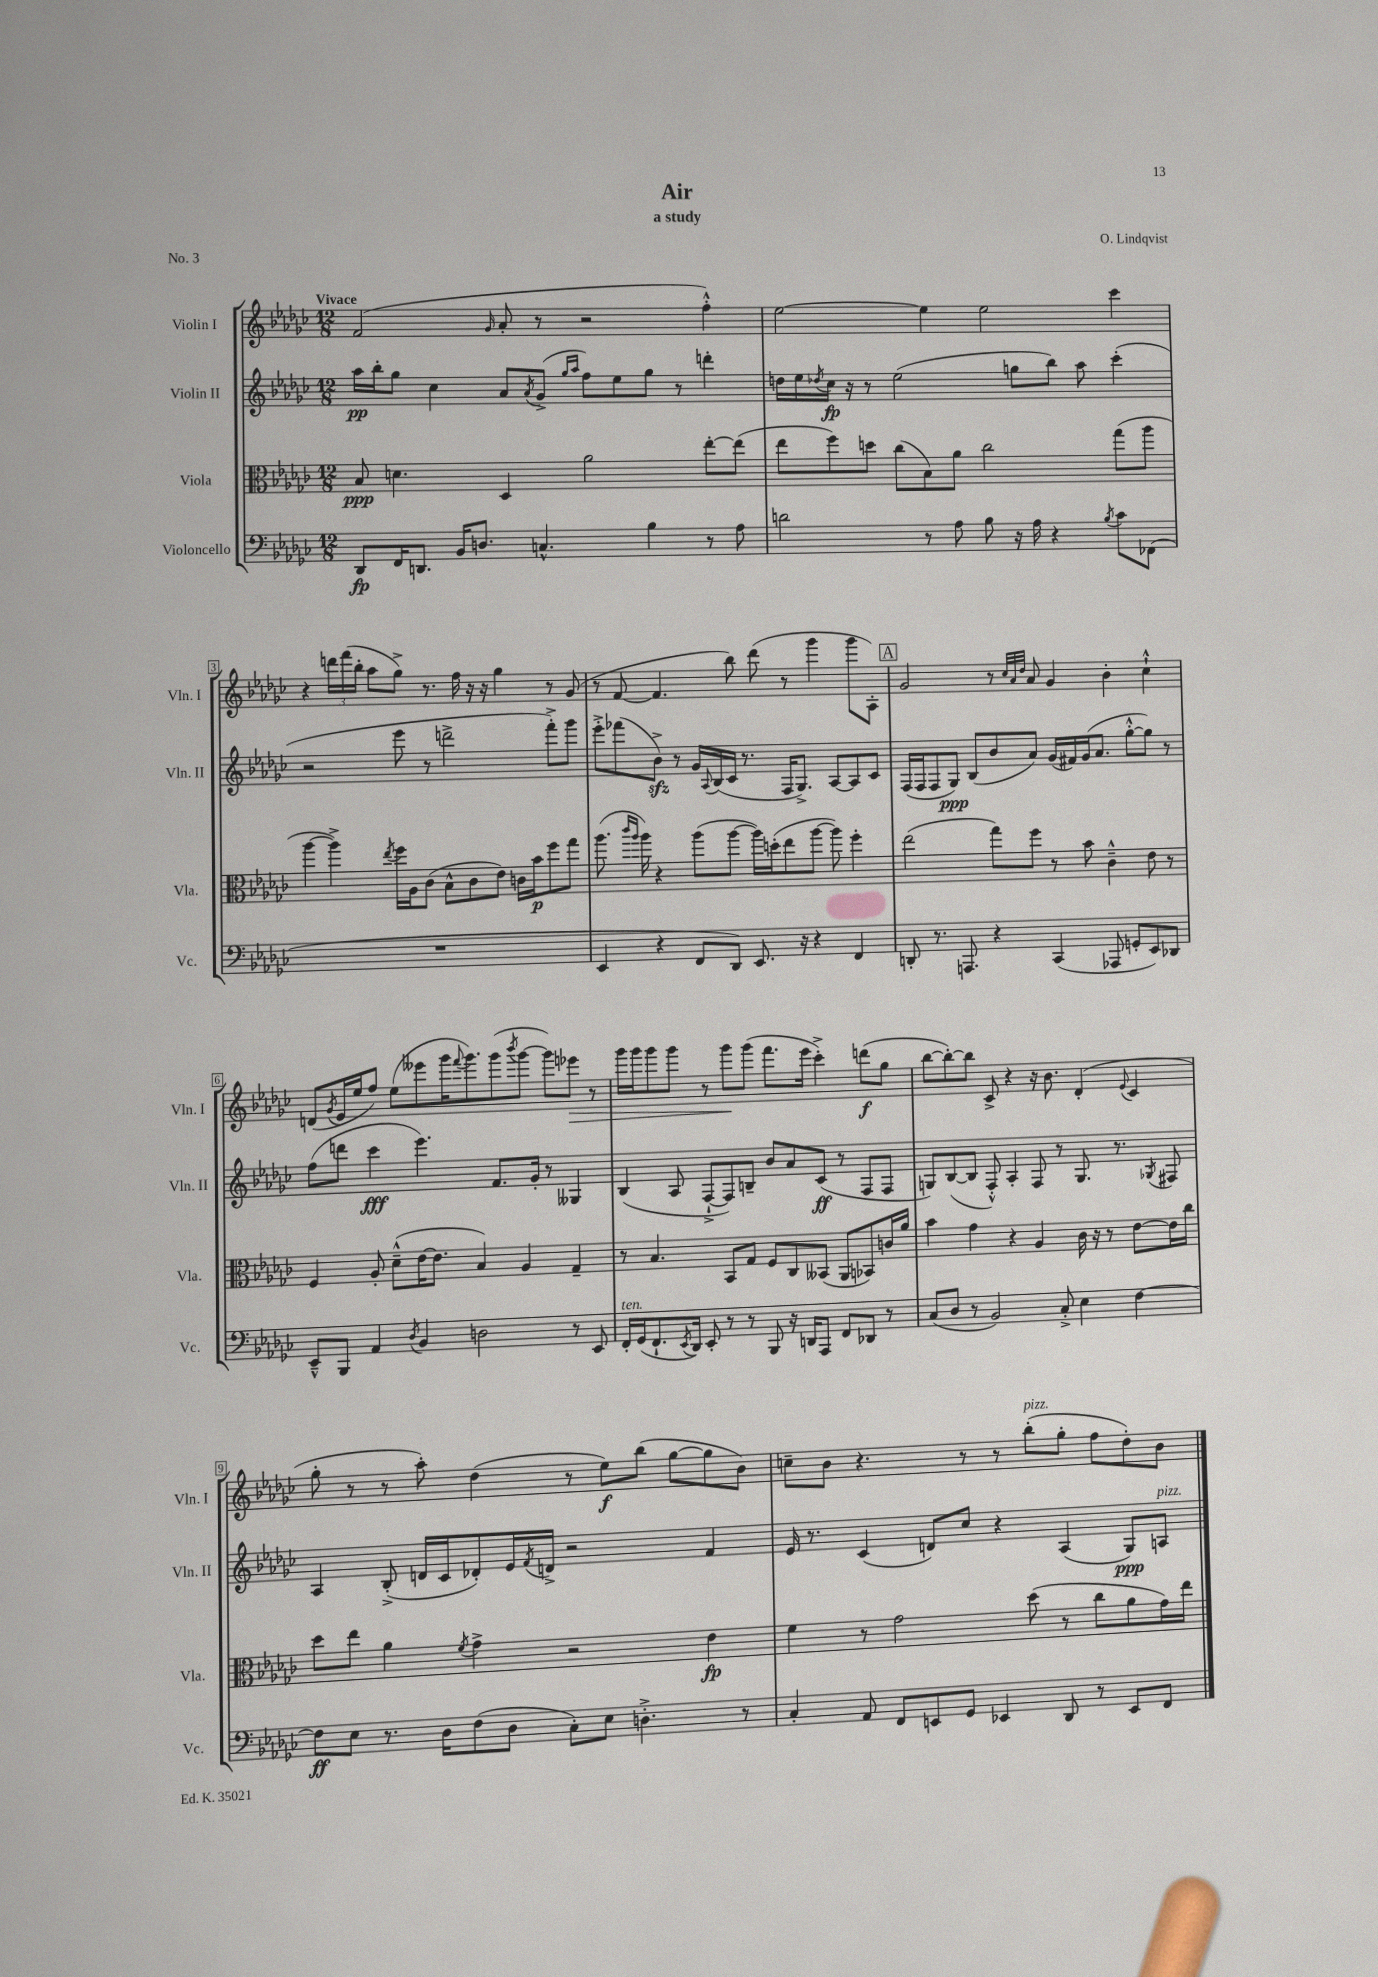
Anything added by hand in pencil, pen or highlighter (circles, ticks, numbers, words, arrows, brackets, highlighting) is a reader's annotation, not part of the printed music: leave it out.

**kern	**kern	**kern	**kern
*staff4	*staff3	*staff2	*staff1
*clefF4	*clefC3	*clefG2	*clefG2
*k[b-e-a-d-g-c-]	*k[b-e-a-d-g-c-]	*k[b-e-a-d-g-c-]	*k[b-e-a-d-g-c-]
*M12/8	*M12/8	*M12/8	*M12/8
8DD-/L	8B-/	16aa-\LL	(2f/
.	.	16bb-'\J	.
16FF/K	4.d\	8gg-\J	.
8.DD/J	.	.	.
.	.	4cc-\	.
16BB-/LK	.	.	.
8.D/J	.	.	.
.	.	.	16qqg-/
.	4D-/	8a-/L	8a-'/
.	.	8qa-/	.
4.C^^/	.	(8g-^/J	8r
.	.	16qqgg-/LL	.
.	.	16qqaa-/JJ	.
.	2a-\	8ff\L)	2r
.	.	8ee-\	.
4B-\	.	8gg-\J	.
.	.	8r	.
8r	[8ee-'\L	4ddd'\	4ff'^^\)
8A-\	(8ee-\]J	.	.
=	=	=	=
2d\	8ee-\L	16dd\LL	[2ee-\
.	.	16ee-\	.
.	.	8qdd-/	.
.	8ff\)	16cc-\JJ	.
.	.	16r	.
.	8dd\J	8r	.
.	(8cc-\L	(2ee-\	.
8r	8B-\)	.	4ee-\]
8A-\	8a-\J	.	.
8B-\	2cc-\	.	2ee-\
16r	.	8gg\L	.
16A-\	.	.	.
4r	.	8bb-\J)	.
.	.	8aa-\	.
8qB-/	.	.	.
8c-\L	(8gg-\L	(4ccc-'\	4ccc-\
(8FF-\J	8aa-\J	.	.
=	=	=	=
1.r	[4aa-\	2r	4r
.	4aa-^\])	.	24ddd\LL
.	.	.	(24fff\
.	.	.	24bb-'\JJ
.	.	.	8aa-\L
.	8qee-/	.	.
.	16ff\LL	8eee-\	8gg-^\J)
.	16A-\J	.	.
.	(8c-\J	8r	8.r
.	8B-^^\L	2ddd^\	.
.	.	.	16ff\
.	8c-\	.	16r
.	.	.	16r
.	8e-\J)	.	4gg-\
.	16c\LL	.	.
.	16b-\J	.	.
.	8ff\	8fff'^\L)	8r
.	8gg-\J	8ggg-\J	(8g-/
=	=	=	=
4EE-/	(8.aa-\	8eee-'^\L	8r
.	.	(8fff-\	[8f/
.	16qqccc-/LL	.	.
.	16qqaa-/JJ	.	.
.	16aa-\)	.	.
4r	4r	8b-^\J)	4.f/]
.	.	8r	.
8FF/L	(8aa-\L	16g-/LL	.
.	.	8qqA-/	.
.	.	(16B-/	.
8DD-/J)	[8aa-\J	16c-/JJ	8bb-\)
.	.	8.r	.
8.EE-/	16aa-\]LL)	.	(8ddd-\
.	(16dd'\J	.	.
.	8ee-\	16F/LK	8r
16r	.	8.G-^/J)	.
4r	[8aa-\J	.	4ggg-\
.	8aa-\])	[8A-/L	.
4FF/	4ff'\	8A-/]	8ggg-\L
.	.	8c-/J	8A-'\J)
=	=	=	=
8DD'/	(2ee-\	(16F/LL	2g-/
.	.	16F/J	.
8.r	.	8F/	.
.	.	8G-/J)	.
8.AAA/	.	.	.
.	.	(8B-/L	.
4r	8gg-\L)	8b-/	8r
.	.	.	32qqcc-/LLL
.	.	.	32qqa-/
.	.	.	32qqdd-/JJJ
.	8ff\J	8a-/J)	8a-/
(4CC-/	8r	(16g-/LL	4g-/
.	.	16f#/)	.
.	8b-\	(16g-/J	.
.	.	8.a-/J	.
8AAA-/	4c-~^^\	.	4b-'\
8GG'/L	.	[8gg-'^^\L	.
8EE-/)	8e-\	8gg-\]J)	4cc-`^^\
8DD-/J	8r	8r	.
=	=	=	=
8EE-~^^/L	4F/	(8ff\L	(8d/L
.	.	.	8qg-/
8BBB-/J	.	8ddd\J	16e-/L
.	.	.	16ee-/J
4AA-/	8A-'/	4ccc-\	8ff/J)
.	(8d-~^^\L	.	(8ee-\L
8qD-/	.	.	.
4BB-/	[16e-\K	4.eee-\)	8eee--\
.	8.e-\]J	.	.
.	.	.	16ggg-\K
.	.	.	8qqfff/
.	.	.	8.ggg-\)
2D\	4B-/)	.	.
.	.	8.f/L	(8ggg-\
.	.	.	8qbbb-/
.	4A-/	.	[8ggg-\J
.	.	16g-'/Jk	.
.	.	8r	8ggg-\]L)
8r	4G-~/	4G--/	8eee-\J
8EE-/	.	.	8r
=	=	=	=
16FF'/LL	8r	(4B-/	16ggg-\LL
(16GG-/J	.	.	16ggg-\J
8.FF`/	4.B-/	.	8ggg-\
.	.	8A-/	8ggg-\J
8qEE-/	.	.	.
16DD-/Jk)	.	.	.
8EE-'/	.	[8F`^/L	8r
8r	8BB-/L	8F/])	8ggg-\L
8r	8G-/J	8B~/J	(8ggg-\J
8BBB-/	8F/L	8b-/L	8.fff\L
16r	8C-/	8a-/	.
16DD/LK	.	.	16eee-\Jk
8AAA-/J	(8BB--/J	(8c-/J	4ccc-'^\)
8FF/L	8AA-/L	8r	.
8DD-/J	8BB-/)	8F/L	(8ddd\L
8r	16c/L	8F/J	8gg-\J
.	16a-/JJ	.	.
=	=	=	=
(8C-/L	4b-\	8G/L)	[8bb-\L
8D-/J	.	([8B-/	8bb-'\_)
8r	4g-\	8B-/]J	8bb-\]J
2BB-/)	.	8F'^^/)	8c-^/
.	4r	4A-'/	4r
.	4A-/	8F/	16r
.	.	.	8.b-\
8C-'^/	.	8r	.
4E-\	16c-\	8.G/	(4d-'/
.	16r	.	.
.	8r	.	.
.	.	8.r	.
.	.	.	8qqe-/
[4F\	[8e-\L	.	4c-/
.	.	8qG-/	.
.	16e-\]L	8F#/	.
.	16cc-\JJ	.	.
=	=	=	=
8F\]L	8dd-\L	4A-/	8gg-'\
8E-\J	8ee-\J	.	8r
8.r	4a-\	(8B-'^/	8r
.	.	16d/LL	8aa-'\)
16D-\LK	.	16c-/J	.
.	8qf/	.	.
(8F\	4g-^\	8d-'/)	(4dd-\
8D-\J	.	16e-/L	.
.	.	8qf/	.
.	.	16d^/JJ	.
8C-'\L)	2r	2r	8r
8E-\J	.	.	8ee-\L)
4.D'^\	.	.	(8bb-\J
.	.	.	[8gg-\L
.	4e-\	4f/	8gg-\]
8r	.	.	8b-\J)
=	=	=	=
4C-'/	4f\	16e-/	8cc~\L
.	.	8.r	.
.	.	.	8b-\J
8AA-/	8r	(4c-/	4.r
8FF/L	2g-\	.	.
8EE/	.	8d/L)	.
8GG-/J	.	8cc-/J	8r
4EE-/	.	4r	8r
.	(8dd-\	.	(8bb-'\L
8DD-/	8r	(4A-/	8gg-'\J
8r	8cc-\L	.	8ff\L
8EE-/L	8a-\	8G-/L)	8dd-'\)
8FF/J	16g-\L)	8A/J	8b-\J
.	16ee-\JJ	.	.
==	==	==	==
*-	*-	*-	*-
